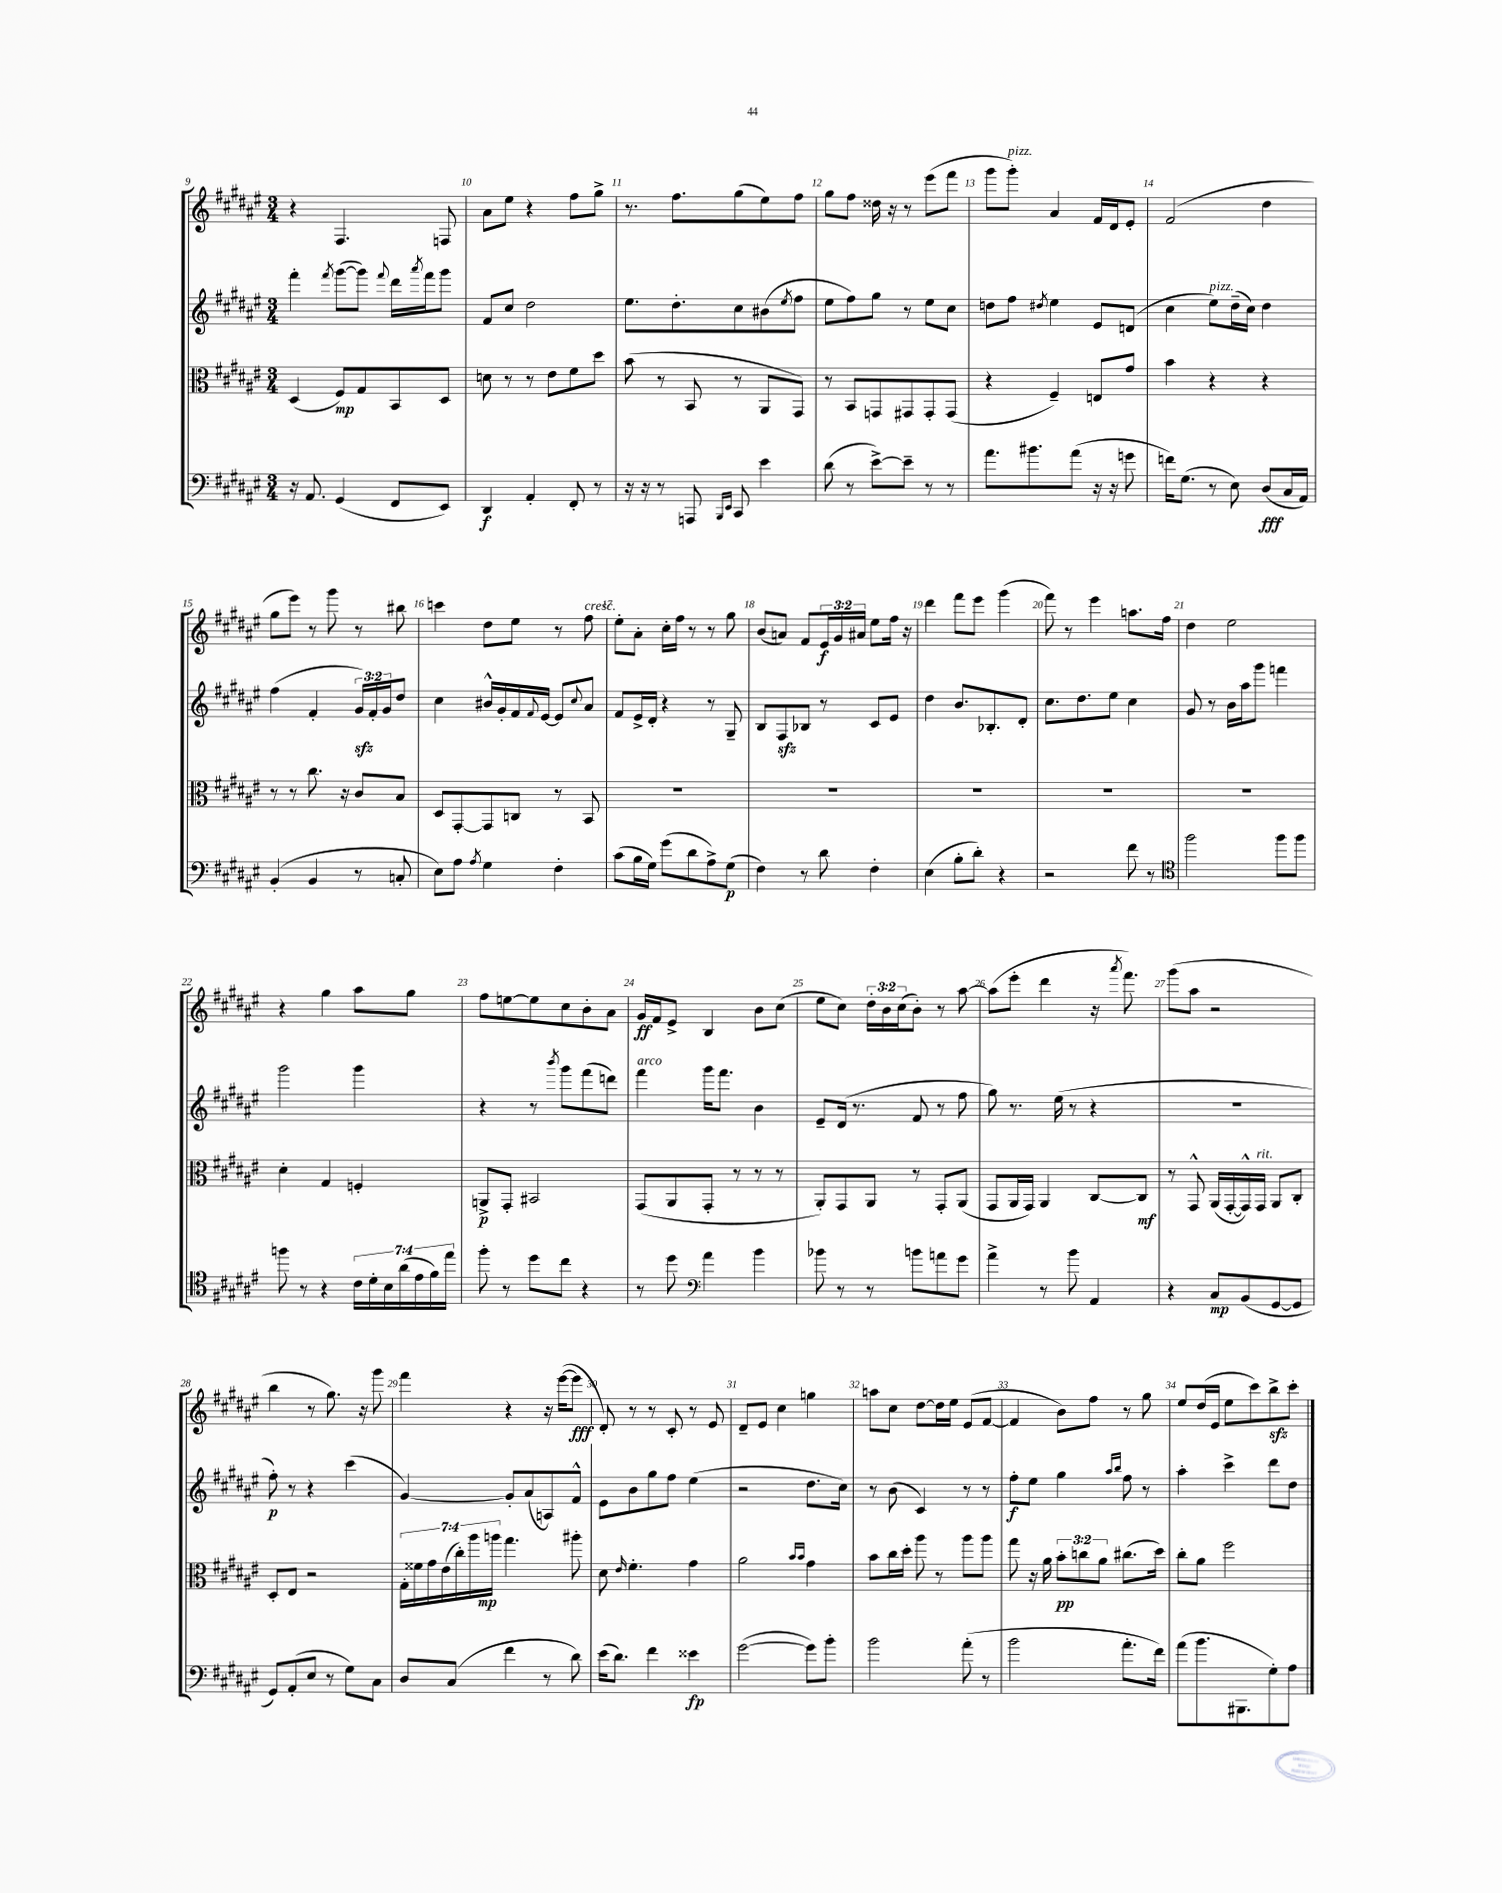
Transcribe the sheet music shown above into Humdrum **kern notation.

**kern	**dynam	**kern	**dynam	**kern	**dynam	**kern	**dynam
*part4	*part4	*part3	*part3	*part2	*part2	*part1	*part1
*staff4	*staff4	*staff3	*staff3	*staff2	*staff2	*staff1	*staff1
*clefF4	*	*clefC3	*	*clefG2	*	*clefG2	*
*k[f#c#g#d#a#e#]	*	*k[f#c#g#d#a#e#]	*	*k[f#c#g#d#a#e#]	*	*k[f#c#g#d#a#e#]	*
*M3/4	*	*M3/4	*	*M3/4	*	*M3/4	*
=9	=9	=9	=9	=9	=9	=9	=9
16r	.	(4D#/	.	4fff#'\	.	4r	.
8.AA#/	.	.	.	.	.	.	.
.	.	.	.	8qfff#/	.	.	.
(4GG#/	.	8F#/L)	mp	([8ggg#\L	.	4.F#/	.
.	.	8G#/	.	8ggg#\J])	.	.	.
.	.	.	.	8qqfff#/	.	.	.
8FF#/L	.	8BB/	.	16ddd#\LL	.	.	.
.	.	.	.	8qaaa#/	.	.	.
.	.	.	.	16fff#\J	.	.	.
8EE#/J)	.	8D#/J	.	8ggg#\J	.	8Fn/	.
=10	=10	=10	=10	=10	=10	=10	=10
4DD#/	f	8dn\	.	8f#/L	.	8a#\L	.
.	.	8r	.	8cc#/J	.	8ee#\J	.
4AA#'/	.	8r	.	2dd#\	.	4r	.
.	.	8e#\L	.	.	.	.	.
8FF#'/	.	8f#\	.	.	.	8ff#\L	.
8r	.	8dd#\J	.	.	.	8gg#^\J	.
=11	=11	=11	=11	=11	=11	=11	=11
16r	.	(8b\	.	8.ee#\L	.	8.r	.
16r	.	.	.	.	.	.	.
8r	.	8r	.	.	.	.	.
.	.	.	.	8.dd#'\	.	8.ff#\L	.
8AAAn/	.	8BB/	.	.	.	.	.
16qqBBB/LL	.	.	.	.	.	.	.
16qqEE#/JJ	.	.	.	.	.	.	.
8CC#/	.	8r	.	8cc#\	.	(8gg#\	.
4e#\	.	8AA#/L	.	(8b#X\	.	8ee#\)	.
.	.	.	.	8qee#/	.	.	.
.	.	8GG#/J)	.	8ff#\J	.	8ff#\J	.
=12	=12	=12	=12	=12	=12	=12	=12
(8d#\	.	8r	.	8ee#\L	.	8gg#\L	.
8r	.	8BB/L	.	8ff#\)	.	8ff#\J	.
[8e#^\L)	.	8GGn/	.	8gg#\J	.	16dd##X\	.
.	.	.	.	.	.	16r	.
8e#~\J]	.	8GG#X/	.	8r	.	8r	.
8r	.	8GG#'/	.	8ee#\L	.	(8eee#\L	.
8r	.	(8GG#/J	.	8cc#\J	.	8fff#\J	.
=13	=13	=13	=13	=13	=13	=13	=13
8.a#\L	.	4r	.	8ddn\L	.	8ggg#\L	.
!	!	!	!	!	!	!LO:TX:a:i:t=pizz.	!
.	.	.	.	8ff#\J	.	8ggg#'\J)	.
8.b#X\	.	.	.	.	.	.	.
.	.	.	.	8qdd#X/	.	.	.
.	.	4F#~/)	.	4ee#\	.	4a#/	.
(8a#\J	.	.	.	.	.	.	.
16r	.	8En/L	.	8e#/L	.	16f#/LL	.
16r	.	.	.	.	.	16d#/J	.
8gn\	.	8g#/J	.	(8dn/J	.	8e#'/J	.
=14	=14	=14	=14	=14	=14	=14	=14
16fn\KL)	.	4b\	.	4cc#\	.	(2f#/	.
(8.G#\J	.	.	.	.	.	.	.
!	!	!	!	!LO:TX:a:i:t=pizz.	!	!	!
8r	.	4r	.	8ee#\L)	.	.	.
8E#\)	.	.	.	(16dd#~\L	.	.	.
.	.	.	.	16cc#\JJ)	.	.	.
(8D#/L	fff	4r	.	4dd#\	.	4dd#\	.
16C#/L	.	.	.	.	.	.	.
16AA#/JJ)	.	.	.	.	.	.	.
!!LO:LB:g=z
=15	=15	=15	=15	=15	=15	=15	=15
(4BB'/	.	8r	.	(4ff#\	.	8gg#\L	.
.	.	8r	.	.	.	8eee#\J)	.
4BB/	.	8.cc#\	.	4f#'/	.	8r	.
.	.	.	.	.	.	8ggg#\	.
.	.	16r	.	.	.	.	.
8r	.	8c#/L	.	24g#zz/LL)	.	8r	.
.	.	.	.	24f#'/	.	.	.
.	.	.	.	24g#/J	.	.	.
8Cn'/	.	8B/J	.	8dd#/J	.	8bb#X\	.
=16	=16	=16	=16	=16	=16	=16	=16
8E#\L)	.	8D#/L	.	4cc#\	.	4cccn\	.
8A#\J	.	[8GG#'/	.	.	.	.	.
8qA#/	.	.	.	.	.	.	.
4G#\	.	8GG#/]	.	16b#X^^/LL	.	8dd#\L	.
.	.	.	.	16g#'/	.	.	.
.	.	8Cn/J	.	16f#/	.	8ee#\J	.
.	.	.	.	8qqf#/	.	.	.
.	.	.	.	[16e#/JJ	.	.	.
4F#'\	.	8r	.	8e#/L]	.	8r	.
.	.	.	.	8qqcc#/	.	.	.
!	!	!	!	!	!	!LO:TX:a:i:t=cresc.	!
.	.	8BB/	.	8a#/J	.	8ff#\	.
=17	=17	=17	=17	=17	=17	=17	=17
(8c#\L	.	2.r	.	8f#/L	.	8ee#'\L	.
16B\L	.	.	.	16e#^/L	.	8a#'\J	.
16G#\JJ)	.	.	.	16d#'/JJ	.	.	.
(8g#\L	.	.	.	4r	.	16cc#'\LL	.
.	.	.	.	.	.	16ff#\JJ	.
8d#\	.	.	.	.	.	8r	.
8A#^\)	.	.	.	8r	.	8r	.
(8G#\J	p	.	.	8G#~/	.	8gg#\	.
=18	=18	=18	=18	=18	=18	=18	=18
4F#\)	.	2.r	.	8B/L	.	(8b/L	.
.	.	.	.	8F#zz/	.	8an/J)	.
8r	.	.	.	8B-X/J	.	8f#/L	.
8d#\	.	.	.	8r	.	24e#/L	f
.	.	.	.	.	.	24g#/	.
.	.	.	.	.	.	24a#X/JJ	.
4F#'\	.	.	.	8c#/L	.	8ee#\L	.
.	.	.	.	8e#/J	.	16ff#\Jk	.
.	.	.	.	.	.	16r	.
=19	=19	=19	=19	=19	=19	=19	=19
(4E#\	.	2.r	.	4dd#\	.	4ddd#\	.
8B'\L	.	.	.	8.b/L	.	8fff#\L	.
8d#'\J)	.	.	.	.	.	8eee#\J	.
.	.	.	.	8.B-X'/	.	.	.
4r	.	.	.	.	.	(4ggg#\	.
.	.	.	.	8d#'/J	.	.	.
=20	=20	=20	=20	=20	=20	=20	=20
2r	.	2.r	.	8.cc#\L	.	8fff#\)	.
.	.	.	.	.	.	8r	.
.	.	.	.	8.dd#\	.	.	.
.	.	.	.	.	.	4eee#\	.
.	.	.	.	8ee#\J	.	.	.
8f#\	.	.	.	4cc#\	.	8.aan\L	.
8r	.	.	.	.	.	.	.
.	.	.	.	.	.	16ff#\Jk	.
=21	=21	=21	=21	=21	=21	=21	=21
*clefC4	*	*	*	*	*	*	*
2ff#\	.	2.r	.	8g#/	.	4dd#\	.
.	.	.	.	8r	.	.	.
.	.	.	.	16b\LL	.	2ee#\	.
.	.	.	.	16aa#\J	.	.	.
.	.	.	.	8ggg#\J	.	.	.
8ff#\L	.	.	.	4fffn\	.	.	.
8ff#\J	.	.	.	.	.	.	.
!!LO:LB:g=z
=22	=22	=22	=22	=22	=22	=22	=22
8ffn\	.	4d#'\	.	2ggg#\	.	4r	.
8r	.	.	.	.	.	.	.
4r	.	4G#/	.	.	.	4gg#\	.
28c#\LL	.	4Fn'/	.	4ggg#\	.	8aa#\L	.
28d#'\	.	.	.	.	.	.	.
28B\	.	.	.	.	.	.	.
(28a#\	.	.	.	.	.	.	.
.	.	.	.	.	.	8gg#\J	.
28e#\	.	.	.	.	.	.	.
28f#\)	.	.	.	.	.	.	.
28ee#\JJ	.	.	.	.	.	.	.
=23	=23	=23	=23	=23	=23	=23	=23
8ff#'\	.	8AAn^/L	p	4r	.	8ff#\L	.
8r	.	8GG#'/J	.	.	.	[8een\	.
8dd#\L	.	2BB#X/	.	8r	.	8ee\]	.
.	.	.	.	8qbbb/	.	.	.
8cc#\J	.	.	.	8ggg#\L	.	8cc#\	.
4r	.	.	.	(8fff#\	.	8b'\	.
.	.	.	.	8dddn\J)	.	8a#\J	.
=24	=24	=24	=24	=24	=24	=24	=24
!	!	!	!	!LO:TX:a:i:t=arco	!	!	!
8r	.	(8GG#/L	.	4fff#\	.	16g#/LL	ff
.	.	.	.	.	.	16f#/J	.
8dd#\	.	8AA#/	.	.	.	8e#^/J	.
*clefF4	*	*	*	*	*	*	*
4a#\	.	8GG#'/J	.	16ggg#\KL	.	4B/	.
.	.	.	.	8.fff#\J	.	.	.
.	.	8r	.	.	.	.	.
4b\	.	8r	.	4b\	.	8b\L	.
.	.	8r	.	.	.	(8cc#\J	.
=25	=25	=25	=25	=25	=25	=25	=25
8b-X\	.	8AA#'/L)	.	8e#~/L	.	8ee#\L	.
8r	.	8GG#/	.	(16d#/Jk	.	8cc#\J)	.
.	.	.	.	8.r	.	.	.
8r	.	8AA#/J	.	.	.	24dd#'\LL	.
.	.	.	.	.	.	24b\	.
.	.	.	.	.	.	(24cc#\J	.
8bn\L	.	8r	.	8f#/	.	8b'\J)	.
8an\	.	8GG#'/L	.	8r	.	8r	.
8g#\J	.	(8AA#/J	.	8ff#\	.	[8aa#\	.
=26	=26	=26	=26	=26	=26	=26	=26
4a#^\	.	8GG#/L	.	8gg#\)	.	(8aa#\L]	.
.	.	16AA#/L	.	8.r	.	8eee#'\J	.
.	.	16GG#/JJ)	.	.	.	.	.
8r	.	4AA#/	.	.	.	4ddd#\	.
.	.	.	.	(16ee#\	.	.	.
8b\	.	.	.	8r	.	.	.
4AA#/	.	[8C#/L	.	4r	.	16r	.
.	.	.	.	.	.	8qaaa#/	.
.	.	.	.	.	.	8.fff#\)	.
.	.	8C#/J]	mf	.	.	.	.
=27	=27	=27	=27	=27	=27	=27	=27
4r	.	8r	.	2.r	.	(8ggg#\L	.
.	.	8GG#^^/	.	.	.	8aa#\J	.
8C#/L	mp	(16AA#/LL	.	.	.	2r	.
.	.	[16GG#'/	.	.	.	.	.
(8BB/	.	16GG#^^/])	.	.	.	.	.
!	!	!LO:TX:a:i:t=rit.	!	!	!	!	!
.	.	16GG#/JJ	.	.	.	.	.
[8GG#/	.	8AA#/L	.	.	.	.	.
8GG#/J]	.	8C#'/J	.	.	.	.	.
!!LO:LB:g=z
=28	=28	=28	=28	=28	=28	=28	=28
8GG#/L)	.	8D#'/L	.	8ff#'\)	p	4bb\	.
(8AA#'/	.	8E#/J	.	8r	.	.	.
8E#/J	.	2r	.	4r	.	8r	.
8r	.	.	.	.	.	8.gg#\)	.
8G#\L)	.	.	.	(4ccc#\	.	.	.
.	.	.	.	.	.	16r	.
8C#\J	.	.	.	.	.	8ggg#\	.
=29	=29	=29	=29	=29	=29	=29	=29
8D#/L	.	28G#'\LL	.	[4g#/)	.	4fff#\	.
.	.	28f##X\	.	.	.	.	.
.	.	28g#\	.	.	.	.	.
.	.	(28e#\	.	.	.	.	.
(8C#/J	.	.	.	.	.	.	.
.	.	28cc#'\)	.	.	.	.	.
.	.	28aa#\	.	.	.	.	.
.	.	28aan\JJ	mp	.	.	.	.
4f#\	.	4.gg#\	.	8g#'/L]	.	4r	.
.	.	.	.	(8a#/	.	.	.
8r	.	.	.	8An/)	.	16r	.
.	.	.	.	.	.	([16eee#\KL	.
8d#\)	.	8aa#X'\	.	8f#^^/J	.	8eee#\J]	fff
=30	=30	=30	=30	=30	=30	=30	=30
(16e#\KL	.	8d#\	.	8e#\L	.	8d#'/)	.
8.d#\J)	.	.	.	.	.	.	.
.	.	16qqe#/	.	.	.	.	.
.	.	4.f#'\	.	8b\	.	8r	.
4f#\	.	.	.	8gg#\	.	8r	.
.	.	.	.	8ff#\J	.	8c#'/	.
4e##X\	fp	4g#\	.	(4ee#\	.	8r	.
.	.	.	.	.	.	8e#/	.
=31	=31	=31	=31	=31	=31	=31	=31
([2g#\	.	2a#\	.	2r	.	8d#~/L	.
.	.	.	.	.	.	8e#/J	.
.	.	.	.	.	.	4cc#\	.
.	.	16qqb/LL	.	.	.	.	.
.	.	16qqb/JJ	.	.	.	.	.
8g#\L])	.	4g#\	.	8.dd#\L	.	4ggn\	.
8b'\J	.	.	.	.	.	.	.
.	.	.	.	16cc#\Jk)	.	.	.
=32	=32	=32	=32	=32	=32	=32	=32
2b\	.	8b\L	.	8r	.	8aan\L	.
.	.	16cc#\L	.	(8b\	.	8cc#\J	.
.	.	16dd#'\JJ	.	.	.	.	.
.	.	8aa#\	.	4c#/)	.	[8dd#\L	.
.	.	8r	.	.	.	16dd#\L]	.
.	.	.	.	.	.	16ee#\JJ	.
(8a#'\	.	8aa#\L	.	8r	.	(8e#/L	.
8r	.	8aa#\J	.	8r	.	[8f#/J	.
=33	=33	=33	=33	=33	=33	=33	=33
2b\	.	8gg#\	.	8ff#'\L	f	4f#/]	.
.	.	16r	.	8ee#\J	.	.	.
.	.	16a#\	.	.	.	.	.
.	.	12b'\L	pp	4gg#\	.	8b\L)	.
.	.	12ccn\	.	.	.	.	.
.	.	.	.	.	.	8ff#\J	.
.	.	12a#\J	.	.	.	.	.
.	.	.	.	16qqaa#/LL	.	.	.
.	.	.	.	16qqbb/JJ	.	.	.
8.a#'\L	.	(8.cc#X\L	.	8ff#\	.	8r	.
.	.	.	.	8r	.	8gg#\	.
16f#\Jk)	.	16dd#\Jk)	.	.	.	.	.
=34	=34	=34	=34	=34	=34	=34	=34
(8a#\L	.	8cc#'\L	.	4aa#'\	.	8ee#/L	.
8.b\	.	8a#\J	.	.	.	(16dd#/L	.
.	.	.	.	.	.	16e#/JJ	.
.	.	2ff#\	.	4ccc#^\	.	8ee#\L	.
8.BBB#X\	.	.	.	.	.	.	.
.	.	.	.	.	.	8ccc#\)	.
8G#'\)	.	.	.	8ddd#\L	.	8bbzz^\	.
8A#\J	.	.	.	8dd#\J	.	8ccc#'\J	.
==	==	==	==	==	==	==	==
*-	*-	*-	*-	*-	*-	*-	*-
